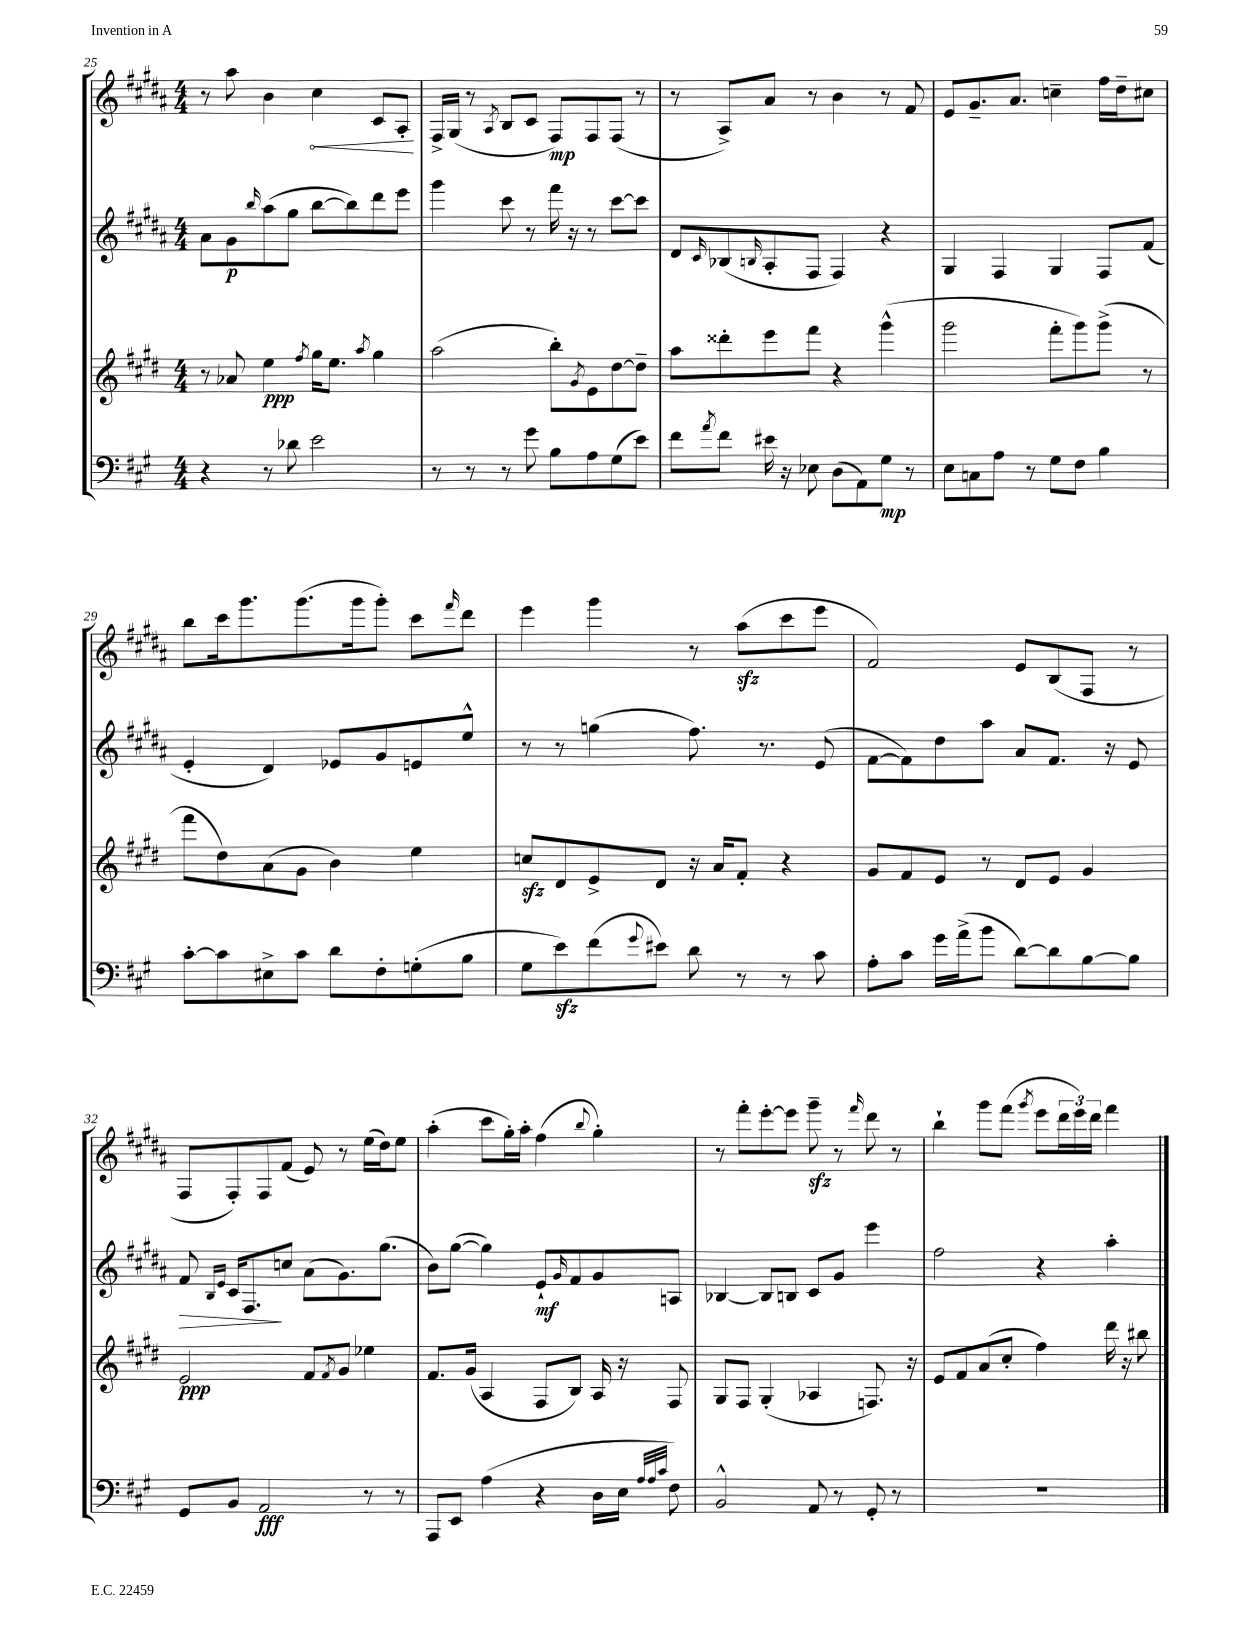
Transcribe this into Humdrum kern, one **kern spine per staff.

**kern	**kern	**kern	**kern
*staff4	*staff3	*staff2	*staff1
*clefF4	*clefG2	*clefG2	*clefG2
*k[f#c#g#]	*k[f#c#g#d#]	*k[f#c#g#d#a#]	*k[f#c#g#d#a#]
*M4/4	*M4/4	*M4/4	*M4/4
4r	8r	8a#	8r
.	8a-	8g#	8aa#
.	.	16qqbb	.
8r	4ee	(8aa#	4b
8d-	.	8gg#	.
.	8qff#	.	.
2e	16gg#	[8bb	4cc#
.	8.ee	.	.
.	.	8bb])	.
.	8qaa	.	.
.	4gg#	8ddd#	8c#
.	.	8eee	8A#'
=	=	=	=
8r	(2aa	4ggg#	16F#^
.	.	.	(16G#
8r	.	.	8r
.	.	.	8qA#
8r	.	8ccc#	8B
8g#	.	8r	8c#
8B	8bb')	16fff#	8F#)
.	.	16r	.
.	8qg#	.	.
8A	8e	8r	8F#
(8G#	[8dd#	[8ccc#	(8F#
8e)	8dd#~]	8ccc#]	8r
=	=	=	=
8f#	8aa	8d#	8r
8qa	.	16qqc#	.
8f#	8ddd##'	(8B-	8A#^)
.	.	16qqB	.
16e#	8eee	8A#'	8a#
16r	.	.	.
8E-	8fff#	8F#	8r
(8D	4r	4F#)	4b
8AA)	.	.	.
8G#	(4ggg#^^	4r	8r
8r	.	.	8f#
=	=	=	=
8E	2ggg#	4G#	8e
8C	.	.	8.g#~
8A	.	4F#	.
.	.	.	8.a#
8r	.	.	.
8G#	8fff#'	4G#	4cc~
8F#	8ggg#)	.	.
4B	(8ggg#^	8F#	16ff#
.	.	.	16dd#~
.	8r	(8f#	8cc#
=	=	=	=
[8c#'	8fff#	4e'	8bb
8c#]	8dd#)	.	16ccc#
.	.	.	8.ggg#
8E#^	(8a	4d#)	.
8c#	8g#	.	(8.ggg#
8d	4b)	8e-	.
.	.	.	16ggg#
8F#'	.	8g#	8ggg#')
(8G'	4ee	8e	8ccc#
.	.	.	16qqfff#
8B	.	8ee^^	8ddd#
=	=	=	=
8G#	8cc	8r	4eee
8e)	8d#	8r	.
(8f#	8e^	(4gg	4ggg#
8qqg#	.	.	.
8e#)	8d#	.	.
8d	16r	8.ff#)	8r
.	16a	.	.
8r	8f#'	.	(8aa#
.	.	8.r	.
8r	4r	.	8ccc#
8c#	.	(8e	8eee
=	=	=	=
8A'	8g#	[8f#	2f#)
8c#	8f#	8f#])	.
16g#	8e	8dd#	.
(16a^	.	.	.
8b	8r	8aa#	.
[8d)	8d#	8a#	8e
8d]	8e	8.f#	(8B
[8B	4g#	.	8F#
.	.	16r	.
8B]	.	8e	8r
=	=	=	=
8GG#	2e	8f#	8F#
.	.	16qqB	.
.	.	16qqe	.
8BB	.	16c#	8F#')
.	.	8.F#	.
2AA	.	.	8F#
.	.	8cc	(8f#
.	8f#	(8a#	8e)
.	8qf#	.	.
.	8g#	8.g#)	8r
8r	4ee-	.	(16ee
.	.	(8.gg#	16dd#)
8r	.	.	8ee
=	=	=	=
8AAA	8.f#	8b)	(4aa#'
8EE	.	([8gg#	.
.	(16g#	.	.
(4A	4A	4gg#])	8ccc#
.	.	.	16gg#')
.	.	.	16aa#'
4r	8F#	8e`	(4ff#
.	.	16qqg#	.
.	8B)	8f#	.
.	.	.	8qqbb
16D	16A	8g#	4gg#')
16E	16r	.	.
32qqA	.	.	.
32qqA	.	.	.
32qqc#	.	.	.
8F#)	8F#	8A	.
=	=	=	=
2BB^^	8G#	[4B-	8r
.	8F#	.	8fff#'
.	(4G#'	8B-]	[8eee'
.	.	8B	8eee]
8AA	4A-	8c#	8ggg#~
8r	.	8g#	8r
.	.	.	16qqfff#
8GG#'	8.F)	4eee	8ddd#
8r	.	.	8r
.	16r	.	.
=	=	=	=
1r	8e	2ff#	4bb`
.	8f#	.	.
.	(8a	.	8ggg#
.	8cc#'	.	(8fff#
.	.	.	8qggg#
.	4ff#)	4r	8eee
.	.	.	24ddd#
.	.	.	24eee)
.	.	.	24ddd#
.	16ddd#	4aa#'	4fff#
.	16r	.	.
.	8bb#	.	.
==	==	==	==
*-	*-	*-	*-
